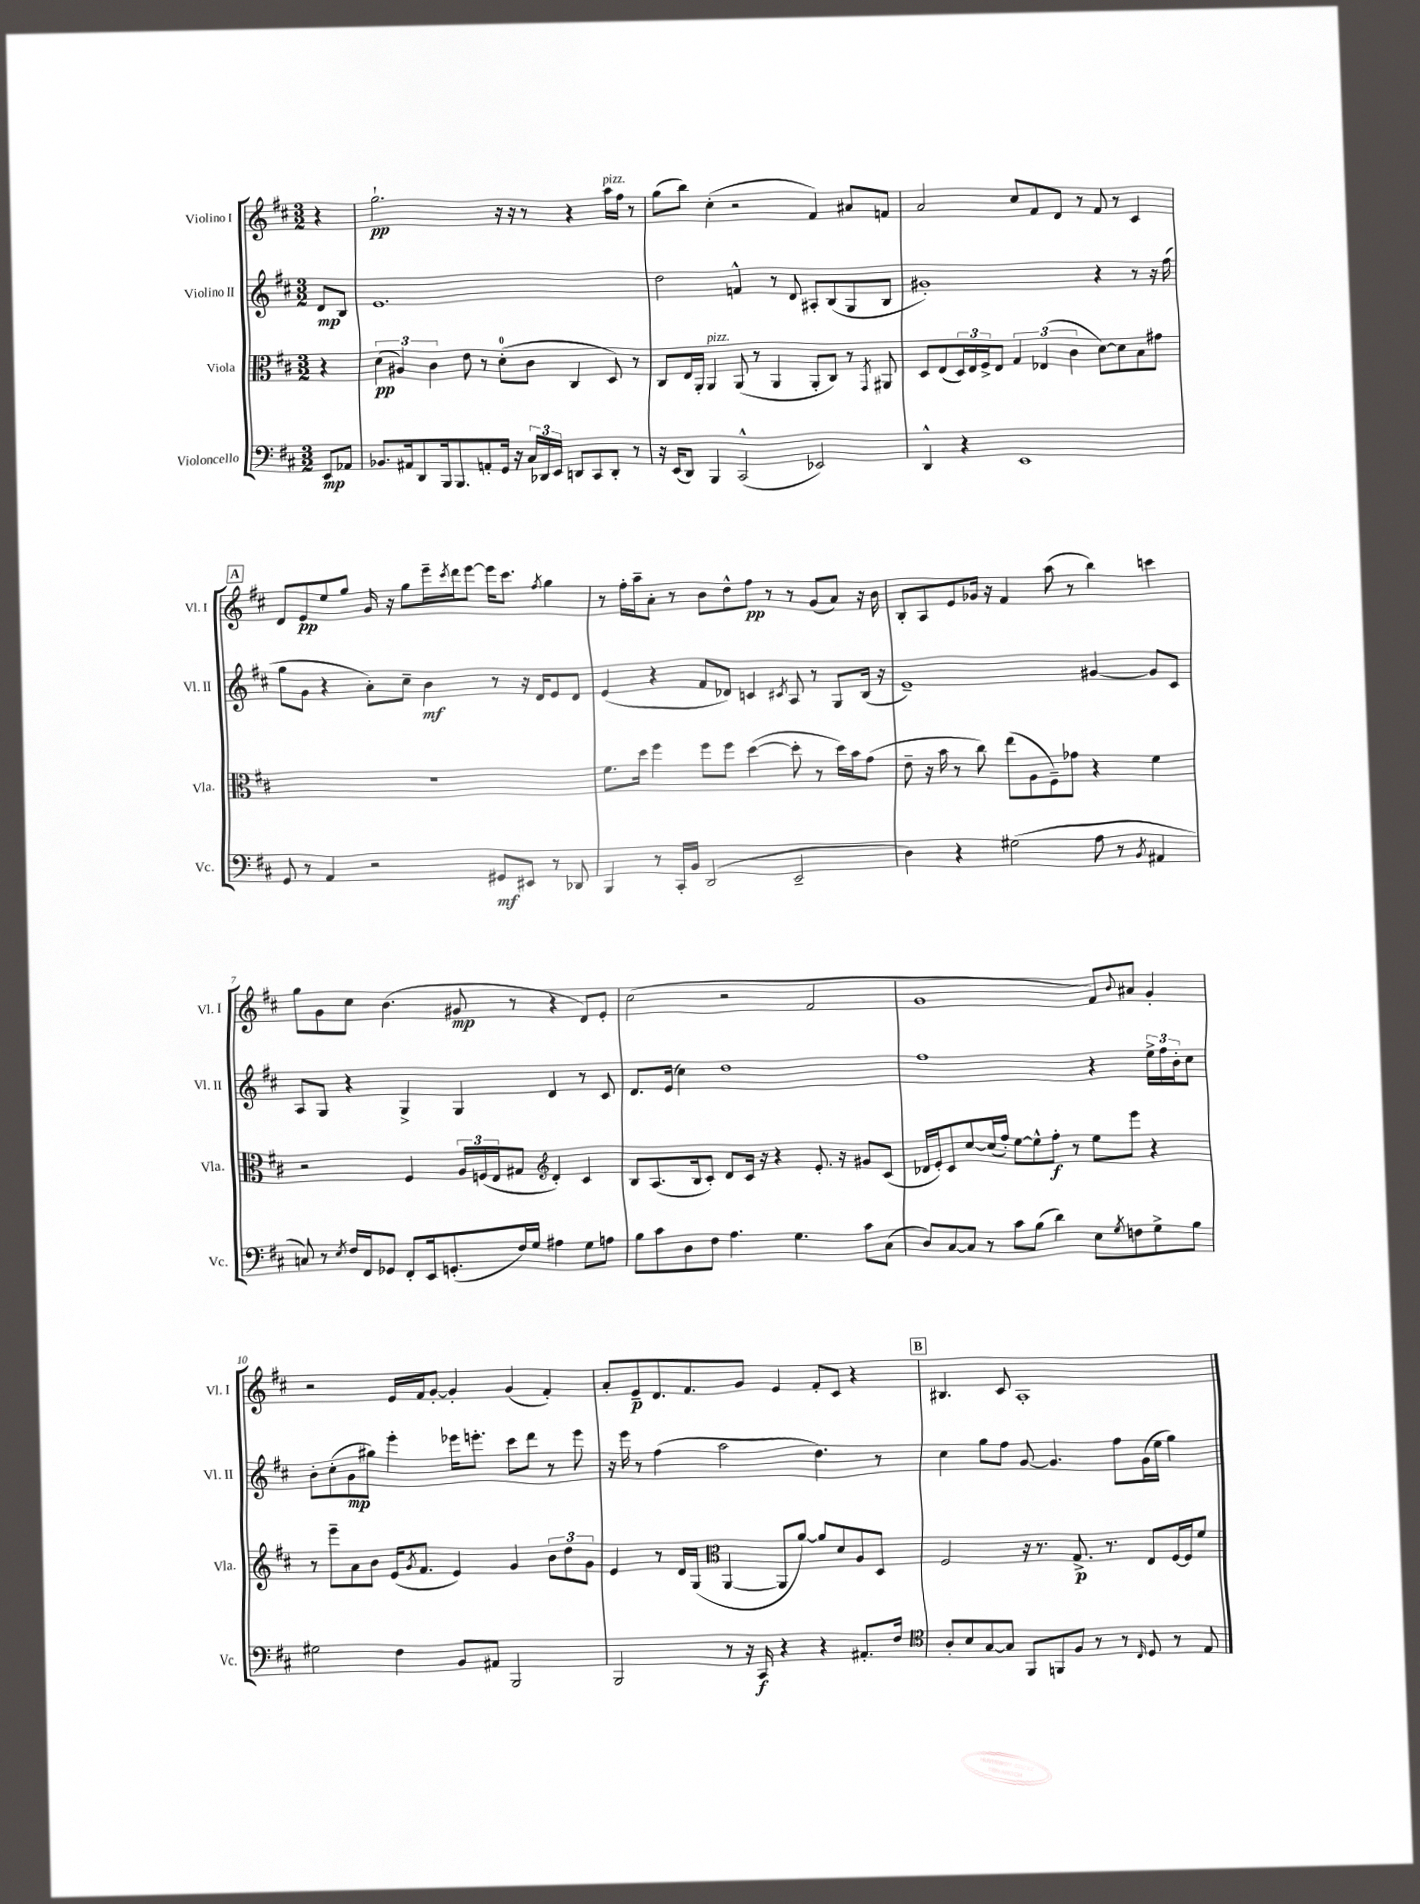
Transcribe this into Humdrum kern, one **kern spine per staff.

**kern	**kern	**kern	**kern
*staff4	*staff3	*staff2	*staff1
*clefF4	*clefC3	*clefG2	*clefG2
*k[f#c#]	*k[f#c#]	*k[f#c#]	*k[f#c#]
*M3/2	*M3/2	*M3/2	*M3/2
8EE	4r	8d	4r
8AA-	.	8B	.
=	=	=	=
8.BB-	(6d	1.e	2.gg`
.	6A#)	.	.
16AA#	.	.	.
8DD	.	.	.
.	6c#	.	.
16BBB	.	.	.
8.BBB	.	.	.
.	8e	.	.
8AA'	8r	.	.
16GG	(8d'	.	16r
16r	.	.	16r
24C#	8c#	.	8r
24DD-	.	.	.
24EE	.	.	.
8DD	4C#	.	4r
8CC#	.	.	.
8DD'	8D)	.	16aa
.	.	.	16ff#
8r	8r	.	8r
=	=	=	=
16r	8C#	2dd	(8gg
(16EE	.	.	.
8DD)	16E	.	8bb)
.	16AA'	.	.
4BBB	4AA	.	(4cc#'
(2CC#^^	(8AA	4f^^	2r
.	8r	.	.
.	4AA	8r	.
.	.	8d	.
2EE-)	8AA'	8A#'	4f#)
.	8C#)	(8B	.
.	8r	8G	8a#
.	8qGG	.	.
.	8AA#	8B	8f
=	=	=	=
4DD^^	8D	1g#')	2a
.	(8E	.	.
4r	24D)	.	.
.	24E	.	.
.	24F#^	.	.
.	8E	.	.
1EE	6G	.	8cc#
.	.	.	8f#
.	(6E-	.	.
.	.	.	8d
.	6c#	.	.
.	.	.	8r
.	[8d)	4r	8f#
.	8d]	.	8r
.	8B	8r	4c#
.	8g#	16r	.
.	.	(16ff#	.
=	=	=	=
8GG	1.r	8gg	8d
8r	.	8g	8e
4AA	.	4r	8ee
.	.	.	8gg
2r	.	8a')	16g
.	.	.	16r
.	.	8cc#~	8gg
.	.	4b	16eee~
.	.	.	8qccc#
.	.	.	16ddd
.	.	.	[8eee
8GG#	.	8r	16eee]
.	.	.	8.ccc#
8EE#	.	16r	.
.	.	16d	.
.	.	.	8qff#
8r	.	8e	4gg
8DD-	.	8d	.
=	=	=	=
4BBB	8.f#	(4e	8r
.	.	.	16ff#'
.	16dd	.	16aa~
8r	4ff#	4r	8a'
16CC#'	.	.	8r
16BB	.	.	.
(2DD	8ff#	8f#	8b
.	8ff#	8d-)	8dd^^
.	([4dd	4c	8ff#
.	.	.	8r
.	.	8qc#	.
2EE~	8dd']	8A	8r
.	8r	8r	(8g
.	16dd)	8G	8a)
.	16b	.	.
.	(8g	(16B	16r
.	.	16r	16b
=	=	=	=
4D)	8e~	1e~)	8B'
.	16r	.	8A
.	16b	.	.
4r	8r	.	8e
.	8cc#)	.	16g-
.	.	.	16r
(2G#	(8ee	.	4f#
.	8A	.	.
.	8F#~)	.	(8aa
.	8g-	.	8r
8A	4r	[4g#	4bb)
8r	.	.	.
8qBB	.	.	.
4AA#	4f#	8g#]	4ccc
.	.	8c#	.
=	=	=	=
8C)	2r	8A	8gg
8r	.	8G	8g
8qE	.	.	.
16F#	.	4r	8cc#
16FF#	.	.	.
8GG-	.	.	(4.b
8FF#'	4F#	4G^	.
16EE	.	.	.
(8.GG'	.	.	.
.	24A	4G	8g#
.	(24F	.	.
.	24E	.	.
16F#)	8G#	.	8r
16G	.	.	.
*	*clefG2	*	*
4A#	4d')	4d	4r
8G	4c#	8r	8d)
8A	.	8c#	8e'
=	=	=	=
8B	8B	8.d	(2cc#
8c#	(8.A	.	.
.	.	(16e	.
8D	.	4cc#)	.
.	16B	.	.
8F#	8c#')	.	.
4.A	8d	1dd	2r
.	16c#	.	.
.	16r	.	.
.	4r	.	.
4.G	.	.	.
.	8.e'	.	2f#
.	16r	.	.
8c#	8g#	.	.
(8C#	(8c#	.	.
=	=	=	=
8D)	16d-	1ff#	1g
.	16e')	.	.
[8C#	8c#	.	.
8C#]	[8cc#	.	.
8r	(16cc#]	.	.
.	16ff#')	.	.
8c#	[8ee	.	.
(8B	8ee^^]	.	.
4d)	8ff#'	.	.
.	8r	.	.
8E	8ee	4r	8f#)
8qG	.	.	8qqb
8F	8eee	.	8a#
8G^	4r	24ee^	4g'
.	.	24ff#	.
.	.	24b'	.
8B	.	8cc#	.
=	=	=	=
2G#	8r	8b'	2r
.	8eee~	(8cc#'	.
.	8a	8g	.
.	8b	8gg#)	.
4F#	(16e	4eee'	16e
.	8qg	.	.
.	8.f#	.	16f#
.	.	.	[8g'
8BB	4e)	16eee-	4g']
.	.	8.eee'	.
8AA#	.	.	.
2BBB	4g	8ccc#	(4g
.	.	8ddd	.
.	12b	8r	4f#')
.	12dd	.	.
.	.	8eee	.
.	12g	.	.
=	=	=	=
2BBB	4e	16r	8a'
.	.	16eee	.
.	.	8r	8e~
.	8r	(4ff#	8.d
.	16d	.	.
.	(16G	.	8.f#
*	*clefC3	*	*
8r	[4AA	2aa	.
16r	.	.	8g
16CC#	.	.	.
4r	8AA]	.	4e
.	[8a)	.	.
4r	8a]	4.dd)	8f#'
.	8d	.	8c#
8.AA#'	8A	.	4r
.	8D	8r	.
16F#	.	.	.
=	=	=	=
*clefC4	*	*	*
8A'	2F#	4cc#	4.B#
8B	.	.	.
[8G	.	8gg	.
8G]	.	8ff#	8c#
8FF#	16r	[8g	1A'
.	8.r	.	.
8FF	.	4.g]	.
8F#	8.G^	.	.
8r	.	.	.
.	8.r	.	.
8r	.	8ff#	.
16qqC#	.	.	.
8D	8E	(16g	.
.	.	16ee	.
8r	[16F#	4gg)	.
.	16F#]	.	.
8E	8f#	.	.
==	==	==	==
*-	*-	*-	*-
